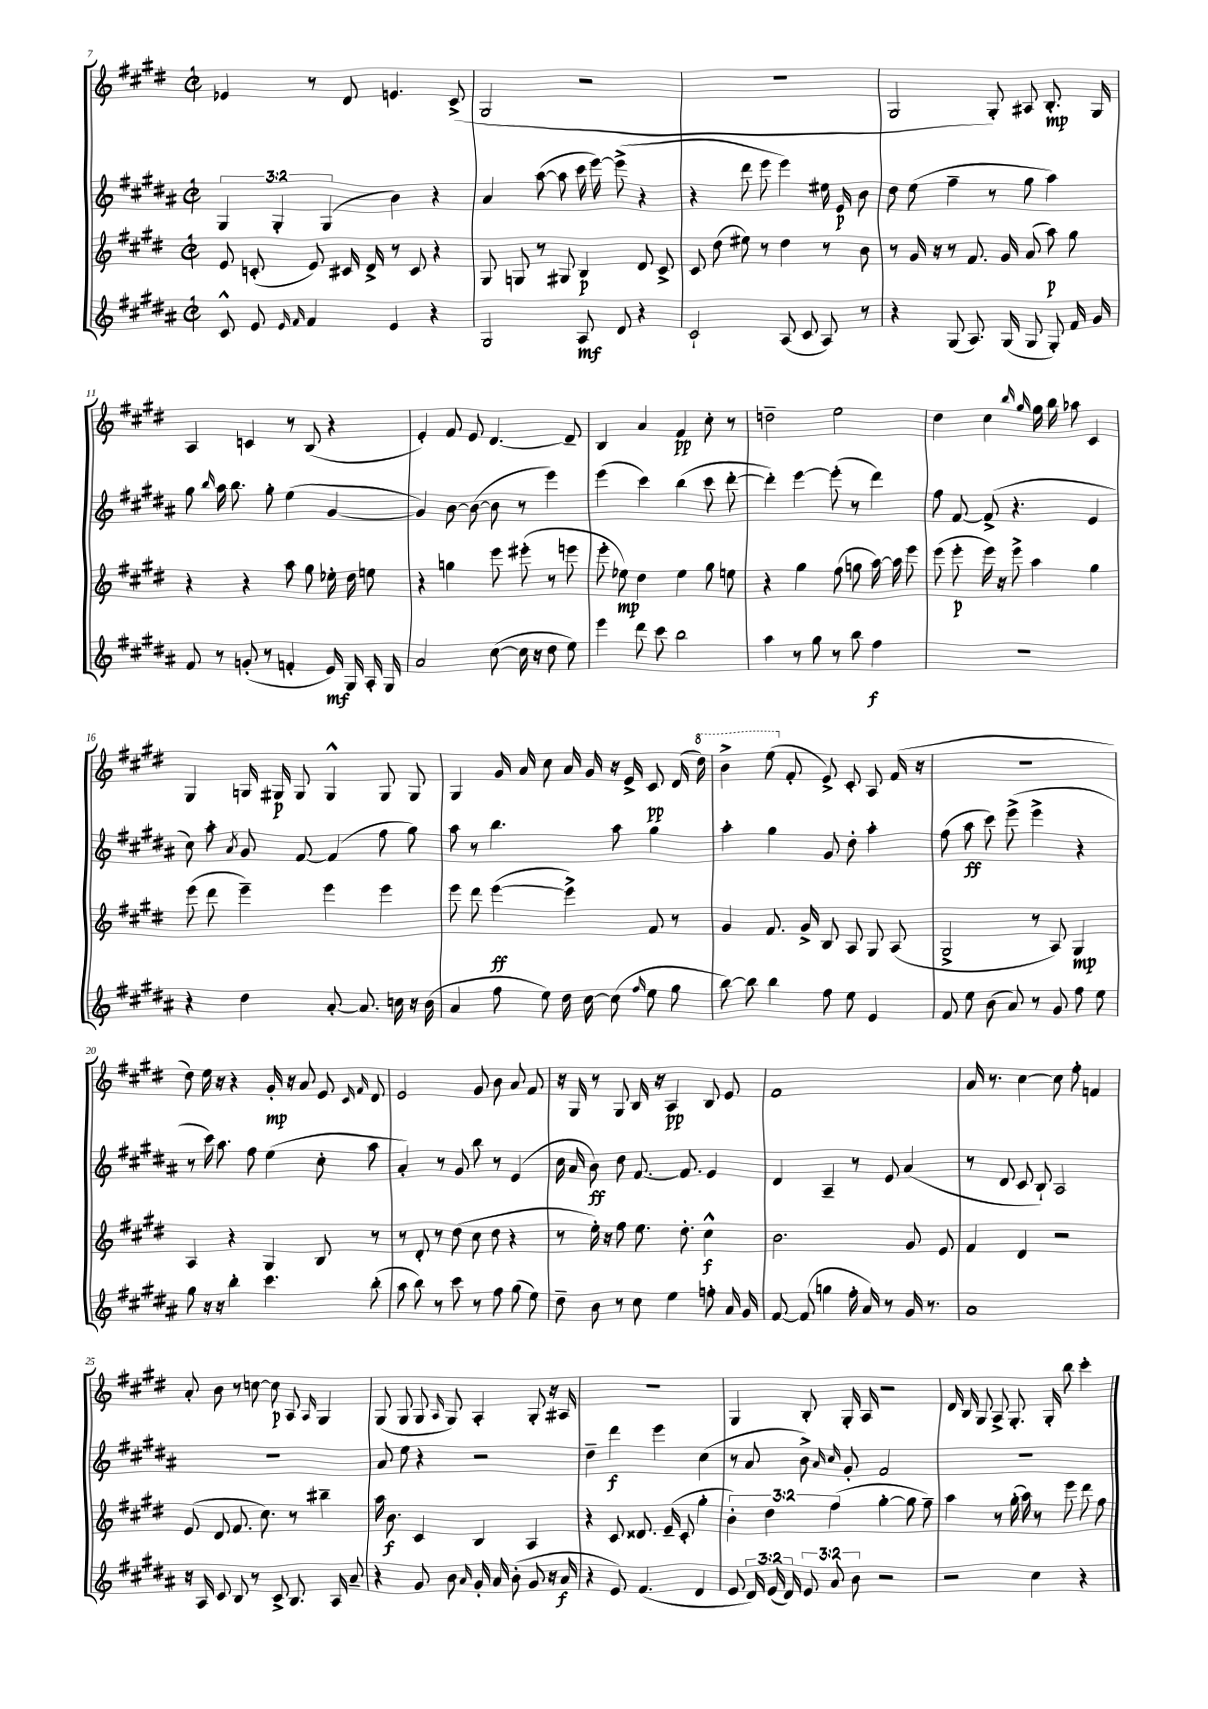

**kern	**dynam	**kern	**dynam	**kern	**dynam	**kern	**dynam
*part4	*part4	*part3	*part3	*part2	*part2	*part1	*part1
*staff4	*staff4	*staff3	*staff3	*staff2	*staff2	*staff1	*staff1
*clefG2	*	*clefG2	*	*clefG2	*	*clefG2	*
*k[f#c#g#d#a#]	*	*k[f#c#g#d#]	*	*k[f#c#g#d#a#]	*	*k[f#c#g#d#]	*
*M2/2	*	*M2/2	*	*M2/2	*	*M2/2	*
*met(c|)	*	*met(c|)	*	*met(c|)	*	*met(c|)	*
=7	=7	=7	=7	=7	=7	=7	=7
8c#^^/	.	8e/	.	6G#/	.	4e-X/	.
8e/	.	(8cn'/	.	.	.	.	.
.	.	.	.	6G#'/	.	.	.
16qqe/	.	.	.	.	.	.	.
16qqf#/	.	.	.	.	.	.	.
4f#/	.	8e/)	.	.	.	8r	.
.	.	.	.	(6G#/	.	.	.
.	.	16c#X/	.	.	.	8d#/	.
.	.	16d#^/	.	.	.	.	.
4e/	.	8r	.	4b\)	.	4.en/	.
.	.	8c#/	.	.	.	.	.
4r	.	4r	.	4r	.	.	.
.	.	.	.	.	.	(8c#^/	.
=8	=8	=8	=8	=8	=8	=8	=8
2G#/	.	8G#/	.	4a#/	.	2G#/	.
.	.	8Gn/	.	.	.	.	.
.	.	8r	.	([8aa#\	.	.	.
.	.	8G#X/	.	8aa#\]	.	.	.
8A#/	mf	4B/	p	16ccc#\	.	2r	.
.	.	.	.	[16eee\)	.	.	.
8d#/	.	.	.	(8eee^\]	.	.	.
4r	.	8d#/	.	4r	.	.	.
.	.	8c#^/	.	.	.	.	.
=9	=9	=9	=9	=9	=9	=9	=9
2c#`/	.	8c#/	.	4r	.	1r	.
.	.	(8dd#\	.	.	.	.	.
.	.	8ee#X\)	.	8ddd#\	.	.	.
.	.	8r	.	8eee\	.	.	.
(8A#/	.	4dd#\	.	4eee\)	.	.	.
8c#/	.	.	.	.	.	.	.
8A#/)	.	8r	.	16ee#X\	.	.	.
.	.	.	.	16e/	p	.	.
8r	.	8b\	.	8b\	.	.	.
=10	=10	=10	=10	=10	=10	=10	=10
4r	.	8r	.	8dd#\	.	2G#/	.
.	.	16g#/	.	(8ee\	.	.	.
.	.	16r	.	.	.	.	.
(8G#/	.	8r	.	4ff#~\	.	.	.
8.A#/)	.	8.f#/	.	.	.	.	.
.	.	.	.	8r	.	8G#'/)	.
(16G#/	.	16g#/	.	.	.	.	.
8G#/	.	(8a/	.	8gg#\	.	8A#X/	.
8G#'/)	.	8aa\)	p	4aa#\)	.	8.B'/	mp
16f#/	.	8gg#\	.	.	.	.	.
16g#/	.	.	.	.	.	16G#/	.
!!LO:LB:g=z
=11	=11	=11	=11	=11	=11	=11	=11
8f#/	.	4r	.	8gg#\	.	4A/	.
.	.	.	.	16qqbb/	.	.	.
8r	.	.	.	16aa#\	.	.	.
.	.	.	.	8.bb\	.	.	.
(8gn'/	.	4r	.	.	.	4cn/	.
8r	.	.	.	8gg#'\	.	.	.
4fn'/	.	8aa\	.	(4ee\	.	8r	.
.	.	8gg#\	.	.	.	(8B/	.
16e/)	mf	16ee-X'\	.	[4g#/	.	4r	.
16G#/	.	16dd#\	.	.	.	.	.
16A#'/	.	8een\	.	.	.	.	.
16G#/	.	.	.	.	.	.	.
=12	=12	=12	=12	=12	=12	=12	=12
2a#/	.	4r	.	4g#/])	.	4e'/)	.
.	.	4ggn\	.	[8b\	.	8f#/	.
.	.	.	.	(8b\_	.	8e/	.
([8cc#\	.	8eee\	.	8b\]	.	[4.d#/	.
16cc#\]	.	(8eee#X'\	.	8r	.	.	.
16r	.	.	.	.	.	.	.
8dd#\	.	8r	.	4eee\)	.	.	.
8ee\)	.	8eeen\	.	.	.	8d#~/]	.
=13	=13	=13	=13	=13	=13	=13	=13
4eee\	.	8eee'\	.	(4eee\	.	4B/	.
.	.	8ee-X\)	mp	.	.	.	.
8ddd#\	.	4dd#\	.	4ccc#\)	.	4a/	.
8ccc#\	.	.	.	.	.	.	.
2bb\	.	4ee-\	.	(4bb\	.	4f#/	pp
.	.	8gg#\	.	8ccc#\	.	8cc#'\	.
.	.	8een\	.	[8ddd#'\	.	8r	.
=14	=14	=14	=14	=14	=14	=14	=14
4aa#\	.	4r	.	4ddd#'\])	.	2ddn~\	.
8r	.	4gg#\	.	[4eee\	.	.	.
8gg#\	.	.	.	.	.	.	.
8r	.	(8ff#\	.	(8eee'\]	.	2ee\	.
8bb\	.	8ggn\	.	8r	.	.	.
4ff#\	f	[16aa\)	.	4ddd#\)	.	.	.
.	.	16aa\]	.	.	.	.	.
.	.	8eee\	.	.	.	.	.
=15	=15	=15	=15	=15	=15	=15	=15
1r	.	(8eee\	.	8ff#\	.	4dd#\	.
.	.	8eee'\	p	[8f#/	.	.	.
.	.	16eee\)	.	(8f#^/]	.	4cc#\	.
.	.	16r	.	.	.	.	.
.	.	8eee^\	.	4.r	.	.	.
.	.	.	.	.	.	16qqbb/	.
.	.	.	.	.	.	16qqgg#/	.
.	.	4aa\	.	.	.	16gg#\	.
.	.	.	.	.	.	16bb\	.
.	.	.	.	.	.	8aa-X\	.
.	.	4gg#\	.	4e/	.	4c#/	.
!!LO:LB:g=z
=16	=16	=16	=16	=16	=16	=16	=16
4r	.	(8eee\	.	8cc#\)	.	4G#/	.
.	.	8ddd#\	.	8aa#'\	.	.	.
.	.	.	.	8qa#/	.	.	.
4dd#\	.	4eee~\)	.	8g#/	.	16Gn/	.
.	.	.	.	.	.	16G#X/	p
.	.	.	.	[8f#/	.	8G#/	.
[8a#'/	.	4eee\	.	(4f#/]	.	4G#^^/	.
8.a#/]	.	.	.	.	.	.	.
.	.	4eee\	.	8ff#\	.	8G#/	.
16ccn\	.	.	.	.	.	.	.
16r	.	.	.	8gg#\)	.	8G#/	.
(16b\	.	.	.	.	.	.	.
=17	=17	=17	=17	=17	=17	=17	=17
4a#/	.	8eee\	.	8aa#\	.	4G#/	.
.	.	8ddd#\	.	8r	.	.	.
8ff#\	.	([4eee\	ff	4.bb\	.	16g#/	.
.	.	.	.	.	.	16a/	.
8ee\)	.	.	.	.	.	8cc#\	.
16dd#\	.	4eee^\])	.	.	.	16a/	.
[16cc#\	.	.	.	.	.	16g#/	.
(8cc#\]	.	.	.	8aa#\	.	16r	.
.	.	.	.	.	.	16e^/	.
16qqff#/	.	.	.	.	.	.	.
8ee\	.	8f#/	.	4gg#\	.	8c#/	pp
8gg#\	.	8r	.	.	.	(16d#/	.
*	*	*	*	*	*	*8va	*
.	.	.	.	.	.	16ddd#\)	.
=18	=18	=18	=18	=18	=18	=18	=18
[8bb\)	.	4g#/	.	4aa#'\	.	4bb^\	.
8bb\]	.	.	.	.	.	.	.
4bb\	.	8.f#/	.	4gg#\	.	(8eee\	.
*	*	*	*	*	*	*X8va	*
.	.	.	.	.	.	8f#'/	.
.	.	16g#^/	.	.	.	.	.
8ff#\	.	8B/	.	8g#/	.	8e^/)	.
8ee\	.	8A/	.	8dd#'\	.	8c#'/	.
4e/	.	8G#/	.	4aa#'\	.	8A/	.
.	.	(8A/	.	.	.	(16f#/	.
.	.	.	.	.	.	16r	.
=19	=19	=19	=19	=19	=19	=19	=19
8f#/	.	2G#^/	.	(8ff#\	.	1r	.
8ee\	.	.	.	8aa#\	ff	.	.
(8b\	.	.	.	8ccc#\)	.	.	.
8a#/)	.	.	.	(8eee^\	.	.	.
8r	.	8r	.	4eee^\	.	.	.
8g#/	.	8A/)	.	.	.	.	.
8ff#\	.	4G#/	mp	4r	.	.	.
8ee\	.	.	.	.	.	.	.
!!LO:LB:g=z
=20	=20	=20	=20	=20	=20	=20	=20
8gg#\	.	4A/	.	8r	.	8dd#\)	.
16r	.	.	.	16ccc#\)	.	16ee\	.
16r	.	.	.	8.aa#\	.	16r	.
4bb'\	.	4r	.	.	.	4r	.
.	.	.	.	8ff#\	.	.	.
4.ccc#\	.	4G#/	.	(4ee\	.	16g#'/	mp
.	.	.	.	.	.	16r	.
.	.	.	.	.	.	8a/	.
.	.	8B/	.	8cc#'\	.	8e/	.
.	.	.	.	.	.	16qqc#/	.
.	.	.	.	.	.	16qqf#/	.
(8bb'\	.	8r	.	8aa#\	.	8d#/	.
=21	=21	=21	=21	=21	=21	=21	=21
8aa#\	.	8r	.	4a#'/)	.	2e/	.
8bb\)	.	8d#'/	.	.	.	.	.
8r	.	8r	.	8r	.	.	.
8ccc#\	.	(8dd#\	.	8g#/	.	.	.
8r	.	8cc#\	.	8bb\	.	8g#/	.
8ff#\	.	8dd#\	.	8r	.	8b\	.
(8gg#\	.	4r	.	(4e/	.	8a/	.
8ee\)	.	.	.	.	.	8f#/	.
=22	=22	=22	=22	=22	=22	=22	=22
8dd#~\	.	8r	.	16cc#\	.	16r	.
.	.	.	.	16a#/	.	16G#/	.
8b\	.	16ee'\)	.	8b\)	ff	8r	.
.	.	16r	.	.	.	.	.
8r	.	8ff#\	.	8dd#\	.	8G#/	.
8cc#\	.	8.ee\	.	[8.f#/	.	16B/	.
.	.	.	.	.	.	16r	.
4ee\	.	.	.	.	.	4A/	pp
.	.	8.dd#'\	.	8.f#/]	.	.	.
8ffn'\	.	4cc#^^\	f	4e/	.	8B/	.
16a#/	.	.	.	.	.	8e/	.
16g#/	.	.	.	.	.	.	.
=23	=23	=23	=23	=23	=23	=23	=23
[8f#/	.	2.b\	.	4d#/	.	1f#	.
(8f#/]	.	.	.	.	.	.	.
4ggn\	.	.	.	4A#~/	.	.	.
16ff#'\	.	.	.	8r	.	.	.
16a#/)	.	.	.	.	.	.	.
8r	.	.	.	8e/	.	.	.
16g#/	.	8g#/	.	(4a#/	.	.	.
8.r	.	.	.	.	.	.	.
.	.	8e/	.	.	.	.	.
=24	=24	=24	=24	=24	=24	=24	=24
1a#	.	4f#/	.	8r	.	16a/	.
.	.	.	.	.	.	8.r	.
.	.	.	.	8d#/	.	.	.
.	.	4d#/	.	8c#/	.	[4cc#\	.
.	.	.	.	8B`/)	.	.	.
.	.	2r	.	2A#/	.	8cc#\]	.
.	.	.	.	.	.	8ff#'\	.
.	.	.	.	.	.	4fn/	.
!!LO:LB:g=z
=25	=25	=25	=25	=25	=25	=25	=25
16r	.	(8e/	.	1r	.	8a'/	.
16A#/	.	.	.	.	.	.	.
8c#/	.	8d#/	.	.	.	8b\	.
8B/	.	8.f#/	.	.	.	8r	.
8r	.	.	.	.	.	[8ccn\	.
.	.	8.cc#\)	.	.	.	.	.
8c#^/	.	.	.	.	.	8cc\]	p
8.B/	.	8r	.	.	.	8A/	.
.	.	.	.	.	.	16qqA/	.
.	.	4bb#X~\	.	.	.	4G#/	.
16A#/	.	.	.	.	.	.	.
8a#~/	.	.	.	.	.	.	.
=26	=26	=26	=26	=26	=26	=26	=26
4r	.	16aa\	.	8a#/	.	(8G#/	.
.	.	8.b\	f	.	.	.	.
.	.	.	.	8ee\	.	8G#/	.
8g#/	.	4c#/	.	4r	.	8G#/	.
.	.	.	.	.	.	16qqA/	.
8b\	.	.	.	.	.	8G#/)	.
16qqa#/	.	.	.	.	.	.	.
16g#'/	.	4B/	.	2r	.	4A'/	.
16a#/	.	.	.	.	.	.	.
(8b'\	.	.	.	.	.	.	.
8g#/	.	4A/	.	.	.	8G#'/	.
16r	.	.	.	.	.	16r	.
16a#/	f	.	.	.	.	16A#X/	.
=27	=27	=27	=27	=27	=27	=27	=27
4r	.	4r	.	4dd#~\	.	1r	.
8e/)	.	8c#/	.	4ddd#\	f	.	.
(4.f#/	.	8.d##X/	.	.	.	.	.
.	.	.	.	4eee\	.	.	.
.	.	(16e~/	.	.	.	.	.
.	.	8c#'/	.	.	.	.	.
4d#/	.	4gg#'\	.	(4cc#\	.	.	.
=28	=28	=28	=28	=28	=28	=28	=28
8e/	.	6b'\)	.	8r	.	4G#/	.
24d#/)	.	.	.	8a#/	.	.	.
(24e/	.	6dd#\	.	.	.	.	.
24d#/)	.	.	.	.	.	.	.
12e/	.	.	.	8b^\)	.	8B'/	.
12a#/	.	(6ff#\	.	.	.	.	.
.	.	.	.	16qqa#/	.	.	.
.	.	.	.	16qqcc#/	.	.	.
.	.	.	.	8g#'/	.	16G#'/	.
12b\	.	.	.	.	.	.	.
.	.	.	.	.	.	16A/	.
2r	.	[4gg#'\	.	2f#/	.	2r	.
.	.	8gg#\]	.	.	.	.	.
.	.	8ff#~\)	.	.	.	.	.
=29	=29	=29	=29	=29	=29	=29	=29
2r	.	4aa\	.	1r	.	16d#/	.
.	.	.	.	.	.	16B/	.
.	.	.	.	.	.	8G#/	.
.	.	8r	.	.	.	8A^/	.
.	.	(16gg#'\	.	.	.	8.G#'/	.
.	.	16aa\)	.	.	.	.	.
4cc#\	.	8r	.	.	.	.	.
.	.	.	.	.	.	16G#'/	.
.	.	8eee\	.	.	.	8bb\	.
4r	.	8ddd#\	.	.	.	4ccc#'\	.
.	.	8ff#\	.	.	.	.	.
==	==	==	==	==	==	==	==
*-	*-	*-	*-	*-	*-	*-	*-
